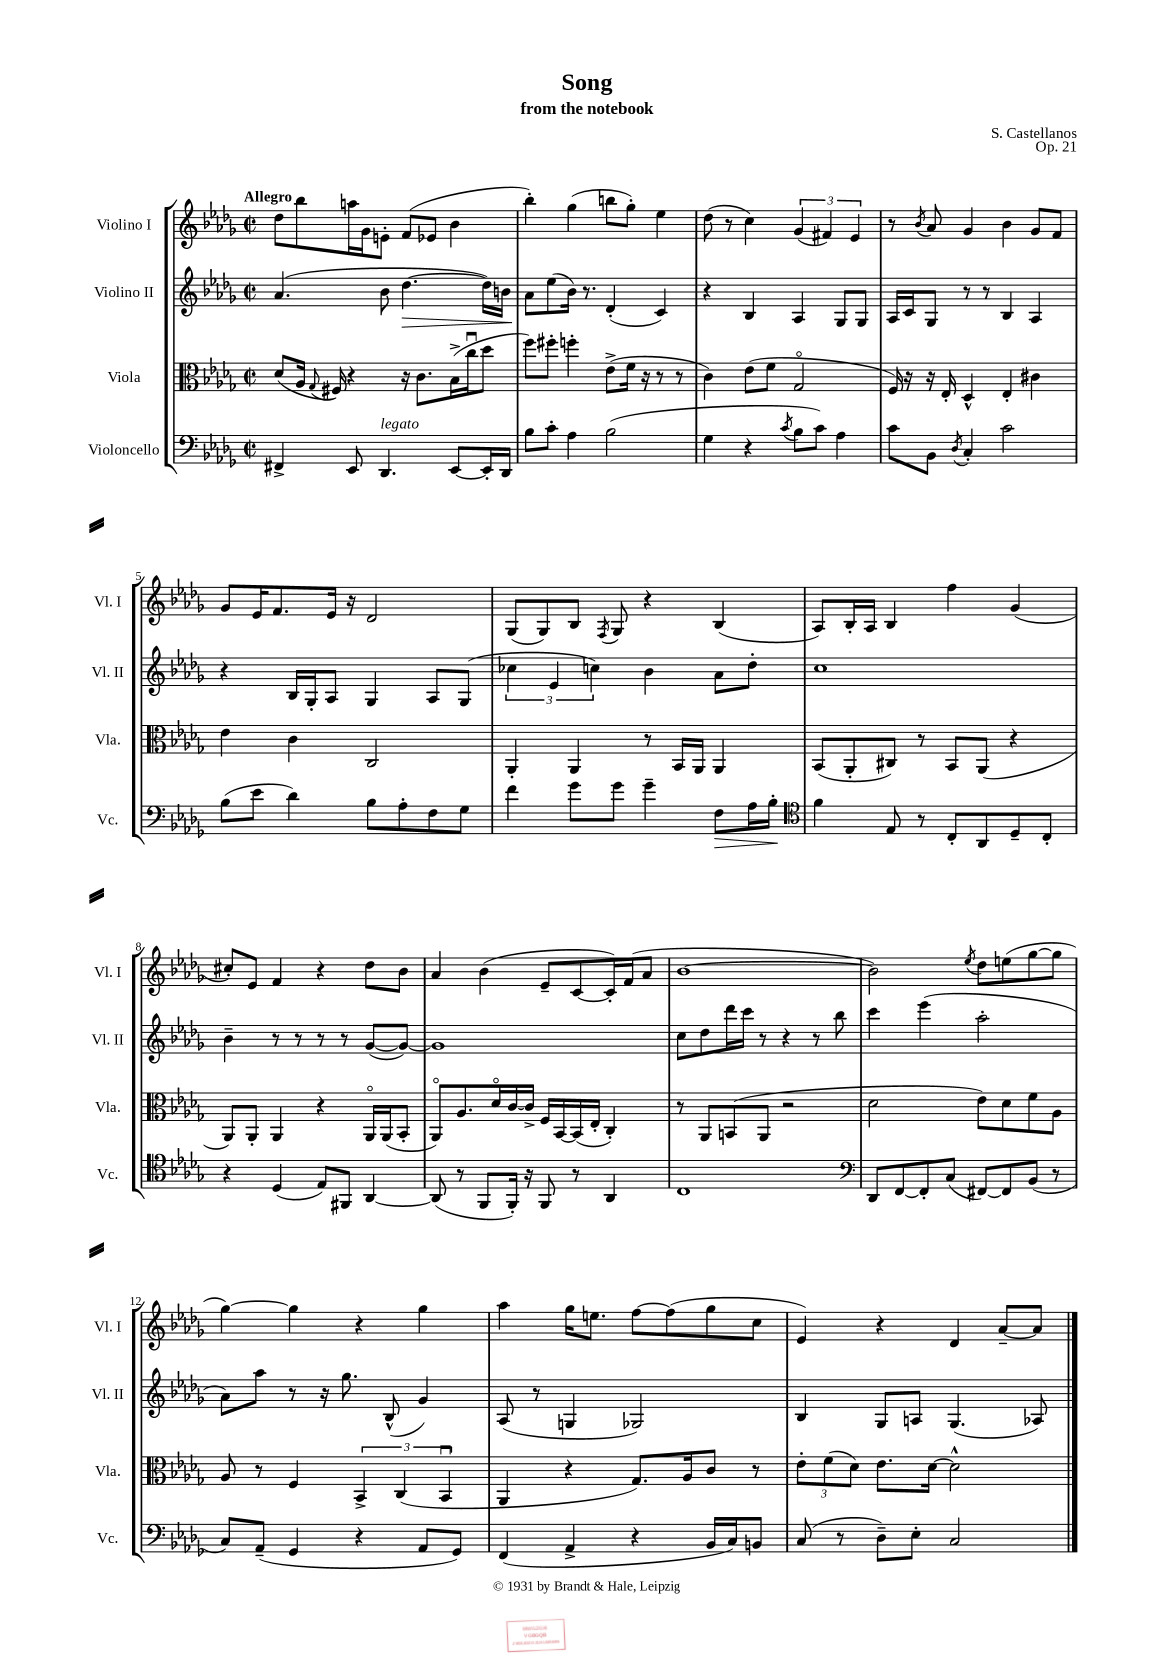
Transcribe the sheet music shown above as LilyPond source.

\header { title = "Song" composer = "S. Castellanos" subtitle = "from the notebook" opus = "Op. 21" }
<<
\new StaffGroup <<
\new Staff = "s0" \with { instrumentName = "Violino I" shortInstrumentName = "Vl. I" } {
    \clef treble \key des \major \defaultTimeSignature \time 2/2 \tempo "Allegro"
    \autoBeamOff des''8[ bes''8 a''16 ges'16 e'8]-. f'8[( ees'8] bes'4 |
    bes''4-.) ges''4( b''8[ ges''8]-.) ees''4 |
    des''8( r8 c''4) \tuplet 3/2 { ges'4( fis'4) ees'4 } |
    r8 \acciaccatura { bes'8 } aes'8 ges'4 bes'4 ges'8[ f'8] |
    ges'8[ ees'16 f'8. ees'16] r16 des'2 |
    ges8[( ges8) bes8] \acciaccatura { f8 } ges8 r4 bes4( |
    aes8[) bes16-. aes16] bes4 f''4 ges'4( |
    cis''8[-.) ees'8] f'4 r4 des''8[ bes'8] |
    aes'4 bes'4( ees'8[-- c'8~ c'16-.) f'16( aes'8] |
    bes'1~ |
    bes'2) \acciaccatura { ees''8 } des''8[ e''8( ges''8~ ges''8] |
    ges''4~) ges''4 r4 ges''4 |
    aes''4 ges''16[ e''8.] f''8[~ f''8( ges''8 c''8] |
    ees'4) r4 des'4 aes'8[~-- aes'8] \bar "|." |
}
\new Staff = "s1" \with { instrumentName = "Violino II" shortInstrumentName = "Vl. II" } {
    \clef treble \key des \major \defaultTimeSignature \time 2/2
    \autoBeamOff aes'4.( bes'8 des''4.~\> des''16[) b'16] |
    aes'8[\! ees''8( bes'16]) r8. des'4-.( c'4) |
    r4 bes4 aes4 ges8[ ges8] |
    aes16[ c'16 ges8] r8 r8 bes4 aes4 |
    r4 bes16[ ges16-. aes8] ges4 aes8[ ges8]( |
    \tuplet 3/2 { ces''4 ees'4 c''4) } bes'4 aes'8[ des''8]-. |
    c''1 |
    bes'4-- r8 r8 r8 r8 ges'8[~( ges'8]~) |
    ges'1 |
    c''8[ des''8 des'''16 c'''16] r8 r4 r8 bes''8 |
    c'''4 ees'''4( aes''2-. |
    aes'8[) aes''8] r8 r16 ges''8. bes8-^( ges'4) |
    aes8( r8 g4 ges2) |
    bes4 ges8[ a8] ges4.( aes8) \bar "|." |
}
\new Staff = "s2" \with { instrumentName = "Viola" shortInstrumentName = "Vla." } {
    \clef alto \key des \major \defaultTimeSignature \time 2/2
    \autoBeamOff des'8[( aes16] \appoggiatura { ges8 } fis16) r4 r16 c'8.[ bes16->( c''16\downbow des''8] |
    f''8[) fis''8]-. f''4-. ees'8[->( f'16] r16 r8 r8 |
    c'4) ees'8[( f'8] ges2\flageolet |
    f16) r16 r16 ees16-. des4-^ ees4-. cis'4 |
    ees'4 c'4 c2 |
    aes,4-. aes,4 r8 bes,16[ aes,16] aes,4 |
    bes,8[( aes,8-. cis8]) r8 bes,8[ aes,8]( r4 |
    aes,8[) aes,8]-. aes,4 r4 aes,16[\flageolet aes,16( bes,8]-. |
    aes,8[\flageolet) aes8. des'16\flageolet c'16~ c'16]-> f16[ bes,16~ bes,16( ees16]-. c4-.) |
    r8 aes,8[ b,8( aes,8] r2 |
    des'2 ees'8[) des'8 f'8 aes8] |
    aes8 r8 f4 \tuplet 3/2 { bes,4-> c4( bes,4\downbow } |
    aes,4 r4 ges8.[) aes16 c'8] r8 |
    \tuplet 3/2 { ees'8[-. f'8( des'8]) } ees'8.[ des'16]~ des'2-^ \bar "|." |
}
\new Staff = "s3" \with { instrumentName = "Violoncello" shortInstrumentName = "Vc." } {
    \clef bass \key des \major \defaultTimeSignature \time 2/2
    \autoBeamOff fis,4-> ees,8 des,4.^\markup { \italic "legato" } ees,8[~ ees,16-. des,16] |
    bes8[ c'8]-. aes4 bes2( |
    ges4 r4 \acciaccatura { c'8 } bes8[ c'8]) aes4 |
    c'8[ bes,8] \acciaccatura { des8 } c4-. c'2 |
    bes8[( ees'8] des'4) bes8[ aes8-. f8 ges8] |
    f'4 ges'8[ ges'8] ges'4-- f8[\> aes16 bes16]-.\! |
    \clef tenor f'4 ees8 r8 c8[-. aes,8 des8-- c8]-. |
    r4 des4( ees8[) fis,8] aes,4~ |
    aes,8( r8 f,8[ f,16]-.) r16 f,8 r8 aes,4 |
    c1 |
    \clef bass des,8[ f,8~ f,8-. c8]( fis,8[~) fis,8 bes,8]( r8 |
    c8[) aes,8]--( ges,4 r4 aes,8[ ges,8]) |
    f,4( aes,4-> r4 bes,16[ c16) b,8] |
    c8( r8 des8[--) ees8]-. c2 \bar "|." |
}
>>
>>
